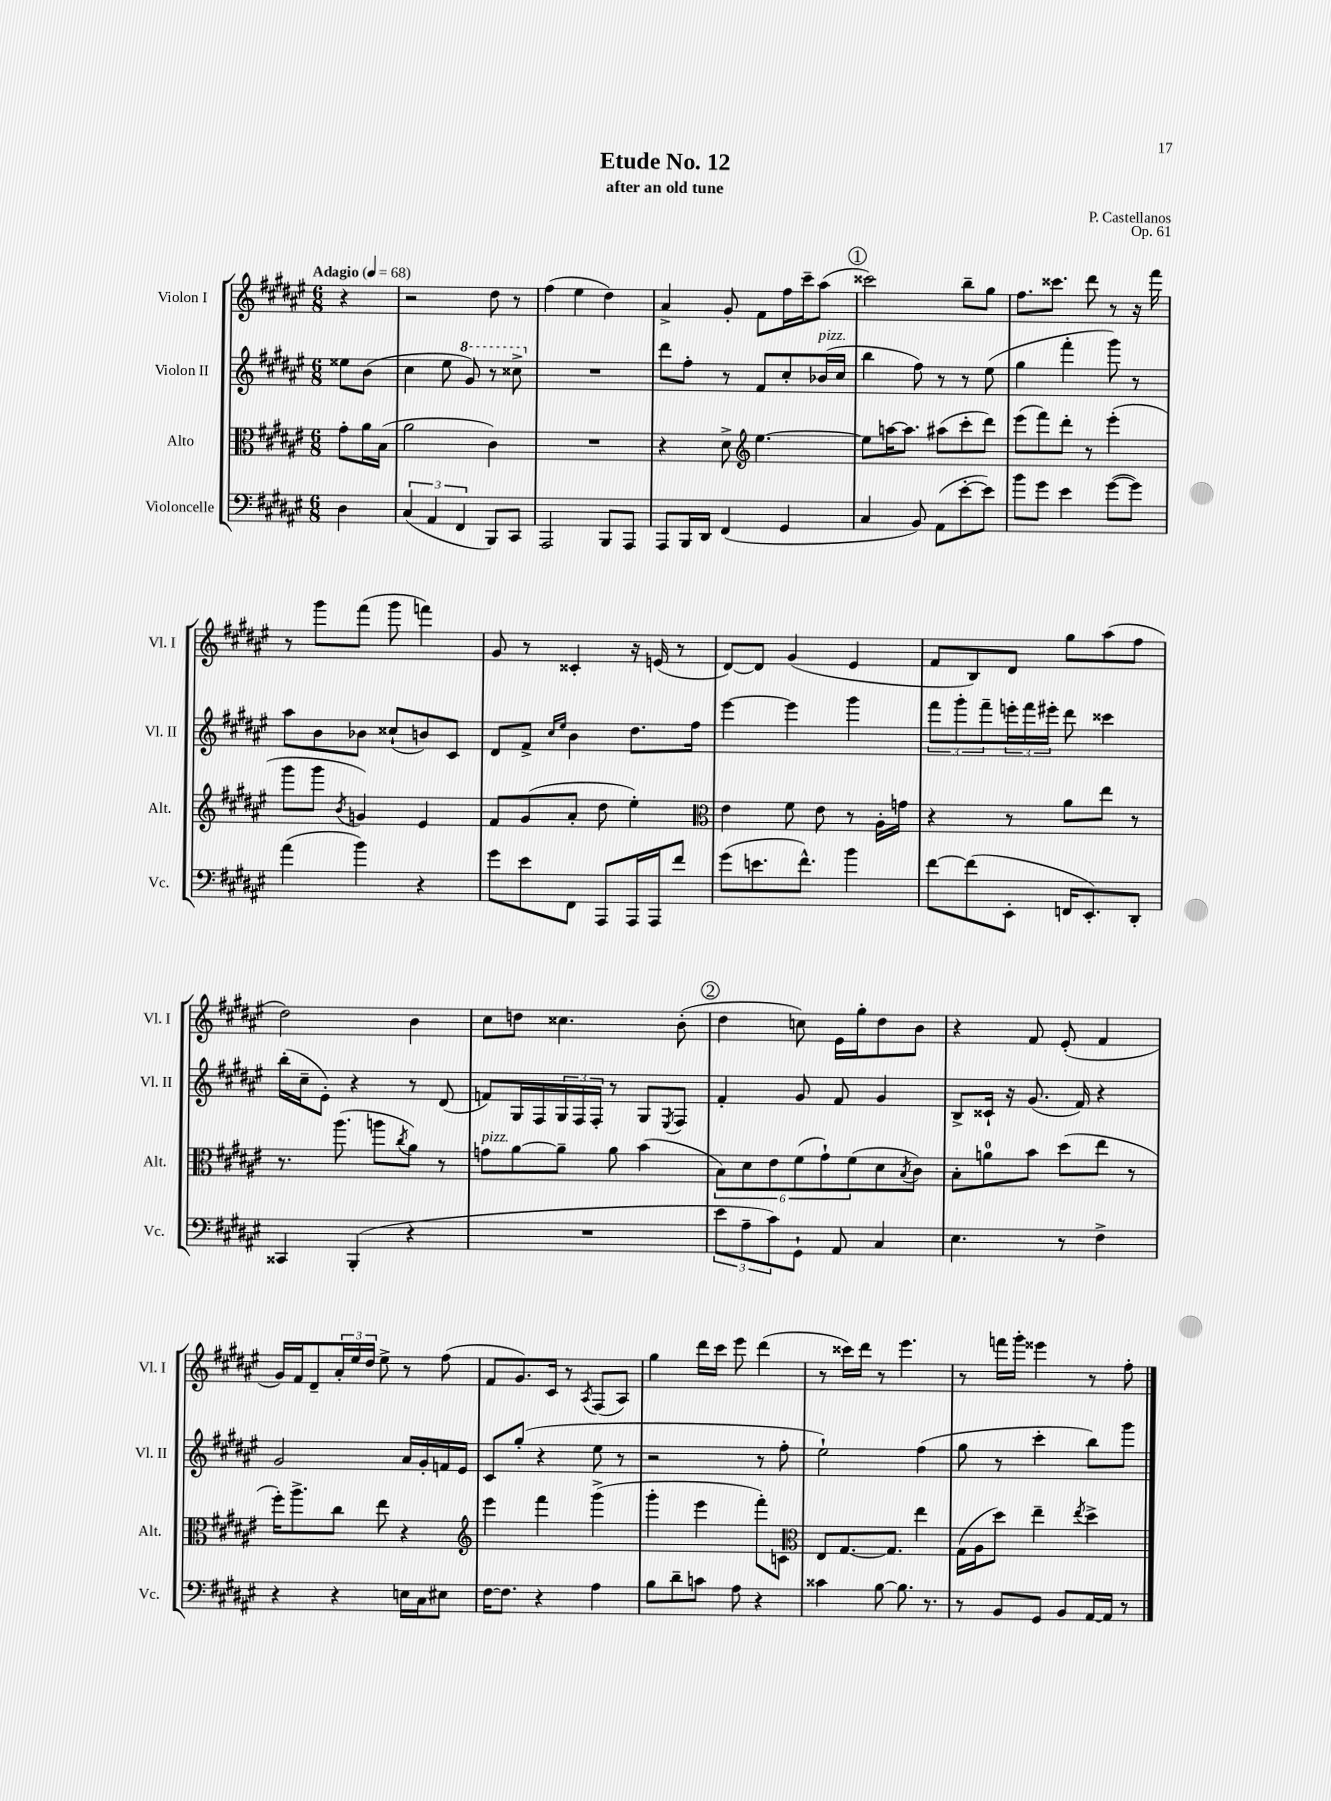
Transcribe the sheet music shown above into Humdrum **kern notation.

**kern	**kern	**kern	**kern
*staff4	*staff3	*staff2	*staff1
*clefF4	*clefC3	*clefG2	*clefG2
*k[f#c#g#d#a#e#]	*k[f#c#g#d#a#e#]	*k[f#c#g#d#a#e#]	*k[f#c#g#d#a#e#]
*M6/8	*M6/8	*M6/8	*M6/8
*MM68	*MM68	*MM68	*MM68
4D#	8g#'	8ee##	4r
.	16a#	(8b	.
.	(16B	.	.
=	=	=	=
(6C#	2a#	4cc#	2r
6AA#	.	.	.
.	.	8ee#	.
6FF#	.	.	.
.	.	8gg#)	.
8BBB)	4c#)	8r	8dd#
8CC#	.	8ccc##^	8r
=	=	=	=
2AAA#	2.r	2.r	(4ff#
.	.	.	4ee#
8BBB	.	.	4dd#)
8AAA#	.	.	.
=	=	=	=
8AAA#	4r	8ddd#	4a#^
16BBB	.	8ff#'	.
16DD#	.	.	.
(4FF#	8d#^	8r	8g#'
*	*clefG2	*	*
.	[4.ee#	8f#	8f#
4GG#	.	8cc#'	16ff#
.	.	.	16ccc#~
.	.	(16b-	(8aa#
.	.	16cc#	.
=	=	=	=
4C#	8ee#]	4bb	2ccc##)
.	[16aa	.	.
.	8.aa]	.	.
8BB)	.	8ff#)	.
(8AA#	(8aa#	8r	.
[8e#'	8ccc#'	8r	8bb~
8e#])	8ddd#)	(8ee#	8gg#
=	=	=	=
8b	(8eee#	4gg#	8.ff#
8g#	8fff#)	.	.
.	.	.	8.ccc##
4e#	8ddd#'	4fff#'	.
.	8r	.	8ddd#
([8g#	(4eee#'	8ggg#)	8r
8g#])	.	8r	16r
.	.	.	16fff#
=	=	=	=
(4a#	8ggg#	8aa#	8r
.	8ggg#	8b	8ggg#
.	8qb	.	.
4b)	4g)	8b-	(8fff#
.	.	(8cc##`	8ggg#
4r	4e#	8b)	4fff)
.	.	8c#	.
=	=	=	=
8g#	8f#	8d#	8g#
8e#	(8g#	8f#^	8r
.	.	16qqcc#	.
.	.	16qqee#	.
8FF#	8a#'	4b	4c##'
8AAA#	8dd#	.	.
16AAA#	4ee#')	8.dd#	16r
16AAA#	.	.	(16e
8f#	.	.	8r
.	.	16ff#	.
=	=	=	=
*	*clefC3	*	*
(8g#	4e#	[4eee#	[8d#)
8.e	.	.	8d#]
.	8f#	4eee#]	(4g#
8.f#^^)	.	.	.
.	8e#	.	.
4b	8r	4ggg#	4e#
.	16A#'	.	.
.	16g	.	.
=	=	=	=
[8f#	4r	12fff#	8f#
.	.	12ggg#'	.
(8f#]	.	.	8B)
.	.	12fff#~	.
8EE#'	8r	24eee'	8d#
.	.	24fff#	.
.	.	24eee#'	.
16FF	8a#	8ddd#	8gg#
8.EE#')	.	.	.
.	8ee#	4ccc##	(8aa#
8DD#'	8r	.	8ff#
=	=	=	=
4CC##	8.r	(16bb'	2dd#)
.	.	16cc#~	.
.	.	8e#')	.
.	(8.aa#	.	.
(4BBB'	.	4r	.
.	8aa	.	.
.	8qcc#	.	.
4r	8a#)	8r	4b
.	8r	(8d#	.
=	=	=	=
2.r	8g	8f)	8cc#
.	[8a#	16G#	8dd
.	.	16F#	.
.	8a#~]	24G#	4.cc##
.	.	24F#	.
.	.	24F#'	.
.	8a#	8r	.
.	(4b	8G#	.
.	.	8qE#	.
.	.	8F#	(8b'
=	=	=	=
12e#	12B)	4f#'	4dd#
12A#~	12d#	.	.
12c#)	12e#	.	.
8GG#`	(12f#	8g#	8cc)
.	12g#`)	.	.
8AA#	.	8f#	16e#
.	(12f#	.	.
.	.	.	16gg#'
4C#	8d#	4g#	8dd#
.	8qB	.	.
.	8c#)	.	8b
=	=	=	=
4.E#	8B'	8B^	4r
.	8a	16c##`	.
.	.	16r	.
.	8b	(8.g#	8f#
8r	(8dd#	.	(8e#'
.	.	16f#)	.
4F#^	8ee#	4r	4f#
.	8r	.	.
=	=	=	=
4r	16ff#')	2g#	16g#)
.	8.aa#^	.	16f#
.	.	.	8d#~
4r	8cc#	.	24a#'
.	.	.	24ee#
.	.	.	24dd#
.	8ee#	.	8ee#^
16E	4r	16a#	8r
16C#	.	16g#'	.
8E#	.	16f	(8ff#
.	.	16e#	.
=	=	=	=
*	*clefG2	*	*
[16F#	4eee#	8c#	8f#
8.F#]	.	.	.
.	.	(8gg#'	8.g#)
4r	4fff#	4r	.
.	.	.	16c#
.	.	.	8r
.	.	.	8qA#
4A#	(4ggg#^	8ee#	(8F#
.	.	8r	8A#)
=	=	=	=
8B	4ggg#'	2r	4gg#
8d#~	.	.	.
8c	4eee#	.	16ddd#
.	.	.	16ccc#
8A#	.	.	8eee#
4r	8fff#')	8r	(4ddd#
.	8c	8ff#'	.
=	=	=	=
*	*clefC3	*	*
4c##	8E#	2ee#`)	8r
.	[8.G#	.	16ccc##)
.	.	.	16ddd#
[8B	.	.	8r
.	8.G#]	.	.
8.B]	.	.	4.eee#
.	4ee#	(4ff#	.
8.r	.	.	.
=	=	=	=
8r	(16G#	8gg#	8r
.	16A#	.	.
8BB	8dd#)	8r	16fff
.	.	.	16ggg#'
8GG#	4ee#~	4ccc#'	4eee##
8BB	.	.	.
.	8qee#	.	.
[16AA#	4dd#^	8bb)	8r
16AA#]	.	.	.
8r	.	8ggg#	8ff#'
==	==	==	==
*-	*-	*-	*-
